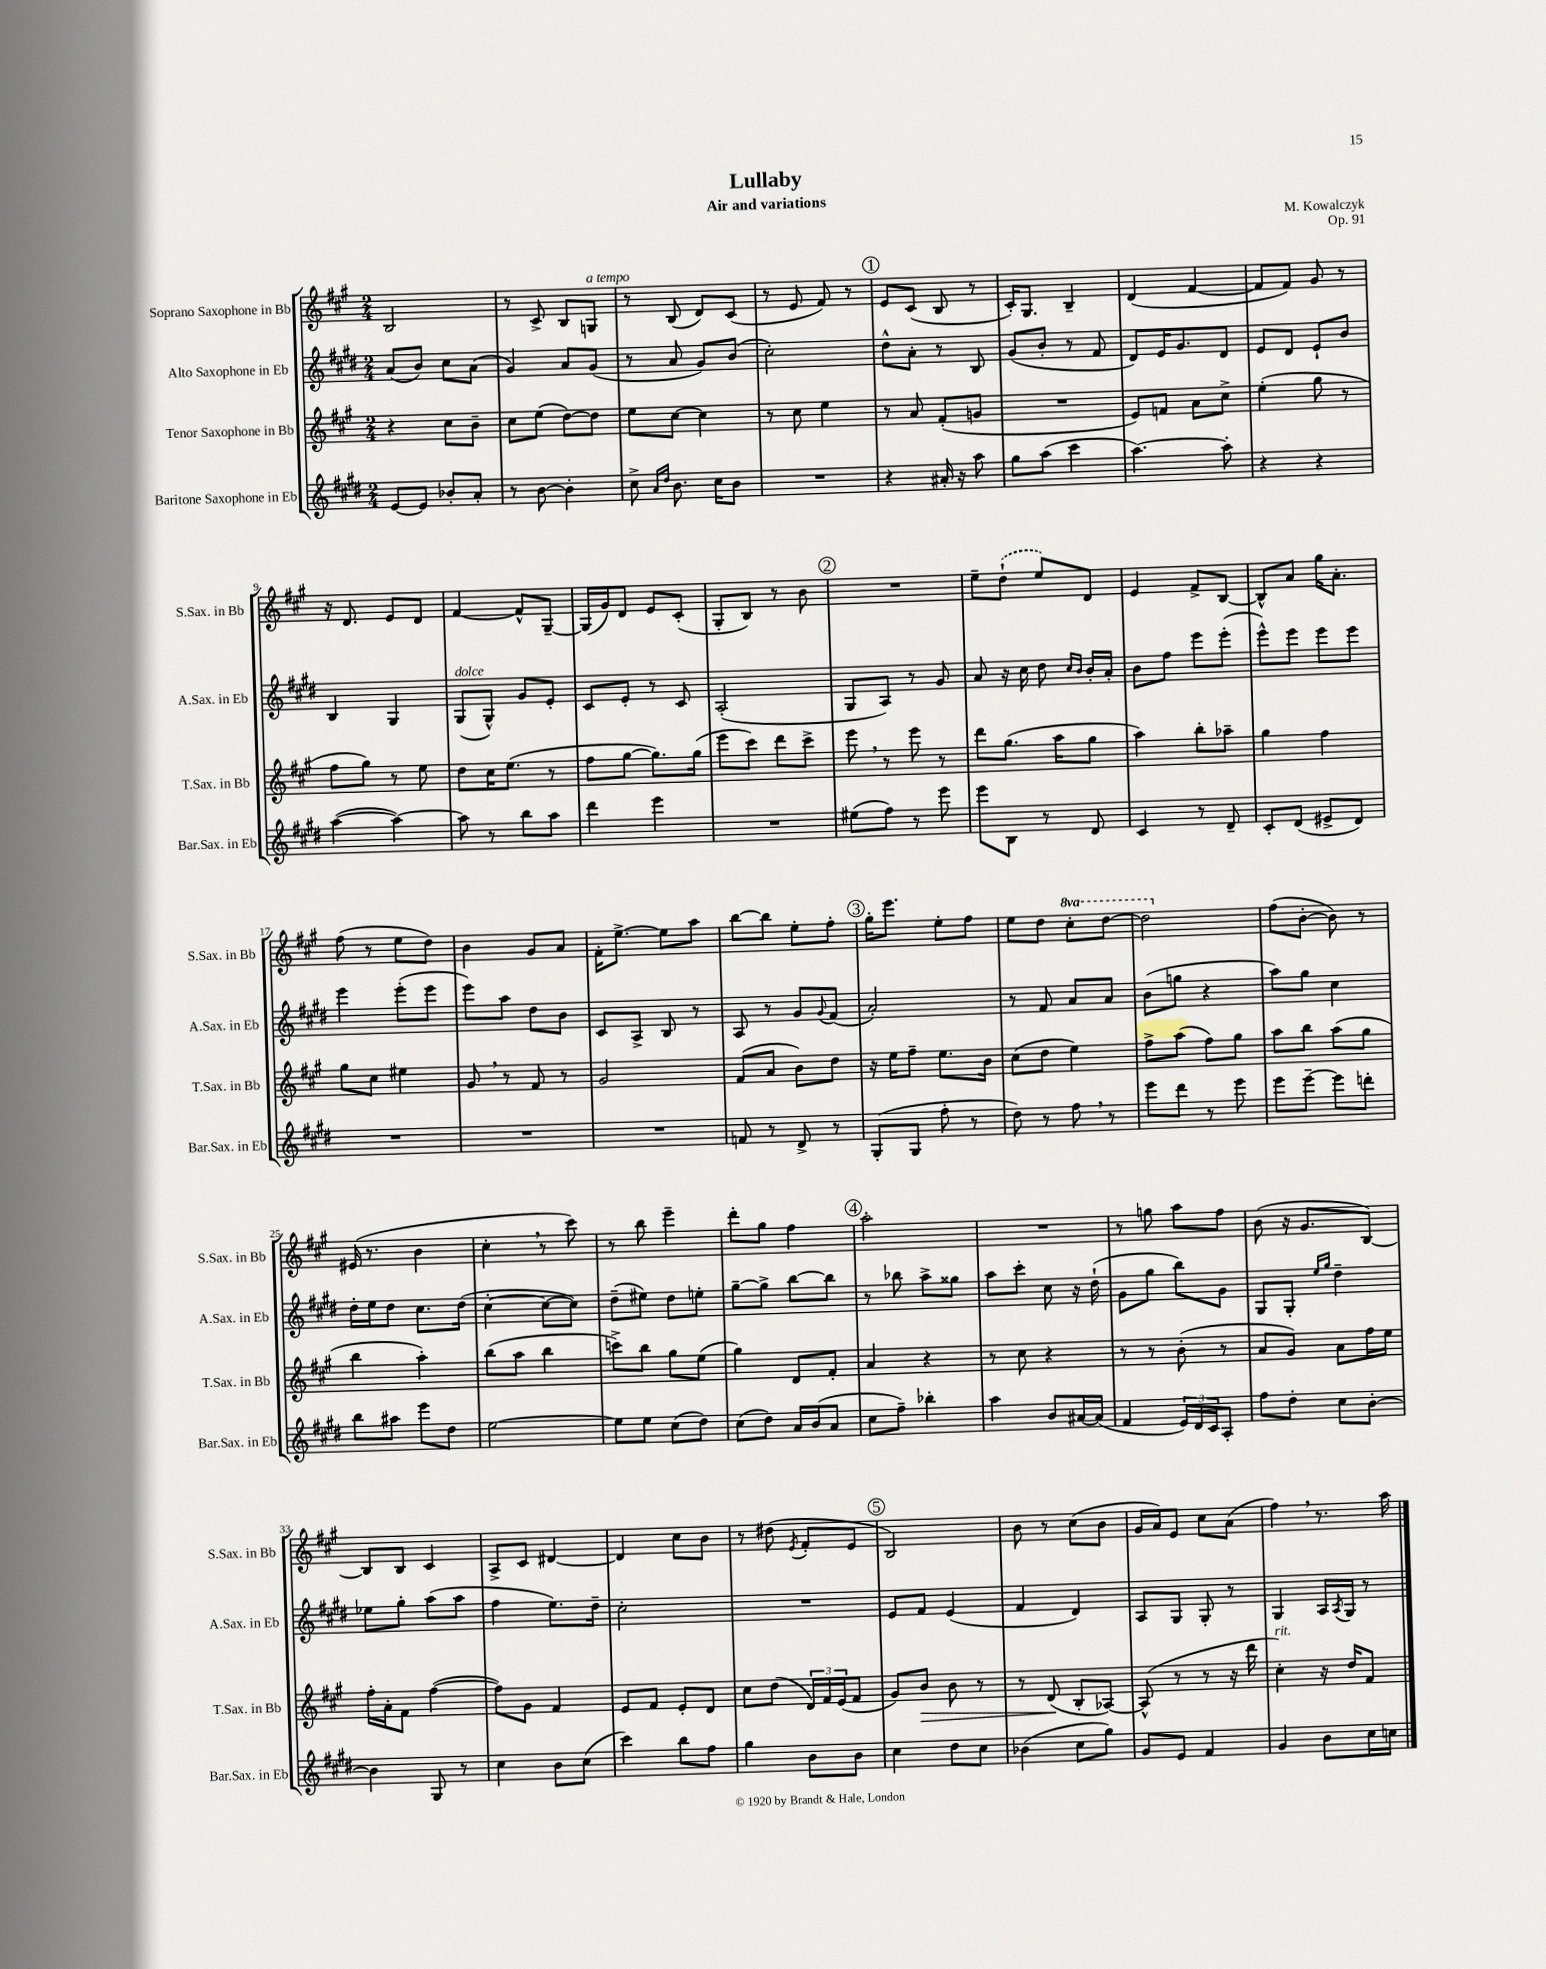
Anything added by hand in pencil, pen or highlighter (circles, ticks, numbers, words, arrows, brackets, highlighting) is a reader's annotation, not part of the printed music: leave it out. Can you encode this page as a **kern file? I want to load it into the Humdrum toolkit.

**kern	**kern	**kern	**kern
*staff4	*staff3	*staff2	*staff1
*clefG2	*clefG2	*clefG2	*clefG2
*k[f#c#g#d#]	*k[f#c#g#]	*k[f#c#g#d#]	*k[f#c#g#]
*M2/4	*M2/4	*M2/4	*M2/4
[8e	4r	(8a	2B
8e]	.	8b)	.
8b-'	8cc#	8cc#	.
8a'	8b~	(8a	.
=	=	=	=
8r	8cc#	4g#)	8r
[8b	(8ee	.	8c#^
4b']	[8dd)	8a	8B
.	8dd]	(8g#	8G
=	=	=	=
8cc#^	8ee	8r	8r
16qqa	.	.	.
16qqdd#	.	.	.
8.b	[8cc#	8a	(8B
.	4cc#]	8g#)	8d)
16cc#	.	.	.
8b	.	(8b	(8c#
=	=	=	=
2r	8r	2cc#')	8r
.	8cc#	.	8e
.	4ee	.	8f#)
.	.	.	8r
=	=	=	=
4r	8r	8dd#^^	8e
.	8a	8a'	(8c#
16a#'	(8f#'	8r	8B
16r	.	.	.
8aa	8g	8B	8r
=	=	=	=
8gg#	2r	(8g#	16c#')
.	.	.	8.G#
(8aa	.	8b'	.
4ccc#	.	8r	4B~
.	.	8f#	.
=	=	=	=
[4.aa)	8e)	8d#)	(4d
.	8f	16e	.
.	.	8.g#	.
.	8a	.	[4f#
8aa']	8cc#^	8d#	.
=	=	=	=
4r	(4ee'	8e	8f#]
.	.	8d#	8f#)
4r	8gg#	8e`	8g#
.	8r	8b	8r
=	=	=	=
([4aa	8ff#	4B	16r
.	.	.	8.d
.	8gg#)	.	.
4aa_)	8r	4G#	8e
.	8ee	.	8d
=	=	=	=
8aa]	8dd	(8G#	[4f#
8r	16cc#	8G#^^)	.
.	(8.ee	.	.
8bb	.	8g#	8f#^^]
8aa	8r	8e'	[8G#~
=	=	=	=
4ddd#	8ff#	8c#	(16G#]
.	.	.	16g#)
.	[8gg#	8e'	8d
4eee	8.gg#])	8r	8e
.	.	8c#	(8c#'
.	(16gg#	.	.
=	=	=	=
2r	8eee	(2A'	8G#'
.	8ccc#)	.	8B)
.	8ddd	.	8r
.	8ccc#^	.	8b
=	=	=	=
(8ee#	8eee	8G#	2r
8ff#)	8r	8A)	.
8r	8eee	8r	.
8eee	8r	8g#	.
=	=	=	=
8eee	8ddd	8a	8ee~
8B	(8.gg#	16r	(8dd`
.	.	16cc#	.
8r	.	8dd#	8ee)
.	16aa	.	.
.	.	16qqcc#	.
.	.	16qqb	.
8d#	8gg#	16b'	8d
.	.	16a'	.
=	=	=	=
4c#	4aa)	8b	4e
.	.	8ff#	.
8r	8bb'	8eee	8f#^
8d#~	8aa-~	(8eee'	[8B
=	=	=	=
8c#'	4gg#	8eee^^)	8B^^]
(8d#	.	8eee	8a
8e#^	4ff#	8eee	16gg#
.	.	.	8.a'
8d#)	.	8eee	.
=	=	=	=
2r	8gg#	4eee	(8ff#
.	8cc#	.	8r
.	4ee#	(8eee'	8ee
.	.	8eee	8dd)
=	=	=	=
2r	8g#	8eee)	4b
.	8r	8aa	.
.	8f#	8dd#	8g#
.	8r	8b	8a
=	=	=	=
2r	2g#	8c#	16f#'
.	.	.	[8.ee^
.	.	8A^	.
.	.	8B	8ee]
.	.	8r	8aa
=	=	=	=
8f	(8f#	8A	[8bb
8r	8a	8r	8bb]
8d#^	8b)	8g#	8ee'
.	.	8qqg#	.
8r	8dd	(8f#	8ff#'
=	=	=	=
(8G#'	16r	2a')	16gg#'
.	16ee	.	8.eee
8G#	8ff#~	.	.
8ff#'	8.ee	.	8ee'
8r	.	.	8ff#
.	16b	.	.
=	=	=	=
8dd#)	(8cc#	8r	8ee
8r	8dd	8f#	8dd
8ff#	4ee)	8a	8ccc#'
8r	.	8a	[8ddd
=	=	=	=
8eee	8ff#^	(8b	2ddd]
8ddd#	(8aa	8gg	.
8r	8ff#)	4r	.
8eee	8gg#	.	.
=	=	=	=
8eee	8aa	8aa)	(8ff#
[8eee~	8bb	8gg#	[8b'
8eee]	(8aa	4cc#	8b])
8ddd'	8gg#	.	8r
=	=	=	=
8bb	4bb	16dd#'	(16e#
.	.	16ee	8.r
8aa#	.	8dd#	.
8eee	4aa')	8.cc#	4b
8dd#	.	.	.
.	.	(16dd#	.
=	=	=	=
[2ee	(8bb	[4cc#'	4cc#'
.	8aa	.	.
.	4bb	8cc#_	8r
.	.	8cc#])	8ccc#)
=	=	=	=
8ee]	8ccc^)	(8dd#~	8r
8ee	8bb	8ee#)	8bb
(8cc#	8gg#	8dd#	4eee~
8dd#)	(8ee	8ee'	.
=	=	=	=
(8cc#	4gg#)	[8gg#~	8ddd'
8dd#)	.	8gg#^]	8gg#
16a	8d	[8bb	4ff#
(16b	.	.	.
8a	8f#'	8bb]	.
=	=	=	=
8cc#	4a	8r	2aa'
8ff#~)	.	8bb-	.
4bb-'	4r	8aa^	.
.	.	8gg##	.
=	=	=	=
4aa	8r	8aa	2r
.	8cc#	8ccc#'	.
8b	4r	8cc#	.
[16a#	.	16r	.
(16a#]	.	(16dd#`	.
=	=	=	=
4f#	8r	8g#	8r
.	8r	8gg#	8gg
24e)	(8b'	8bb)	8aa
24d#	.	.	.
24c#	.	.	.
8A'	8r	8g#	8ff#
=	=	=	=
8ff#	8a	8G#	(8b
8dd#'	8g#)	8G#'	16r
.	.	.	8.g#
.	.	16qqee	.
.	.	16qqgg#	.
8cc#	8a	4dd#~	.
[8b'	16ff#	.	[8B)
.	16ee	.	.
=	=	=	=
4b]	16ff#'	8ee-	8B]
.	16a'	.	.
.	8f#	8gg#'	8B
8G#	([4ff#	(8aa	4c#
8r	.	8aa	.
=	=	=	=
4cc#	8ff#])	4ff#	8A^
.	8g#	.	8c#
8b	4f#	8.ee)	[4d#
(8cc#	.	.	.
.	.	16dd#~	.
=	=	=	=
4ccc#)	8e	2cc#'	4d#]
.	8f#	.	.
8bb	8e'	.	8cc#
8ff#	8d	.	8b
=	=	=	=
4gg#	8cc#	2r	8r
.	(8dd	.	(8dd#
.	.	.	8qe
8b	24d)	.	8f#'
.	24f#	.	.
.	(24e	.	.
8b	8f#	.	8e
=	=	=	=
4cc#	8g#)	8e	2B)
.	8b	8f#	.
8dd#	8b	(4e	.
8cc#	8r	.	.
=	=	=	=
(4b-	8r	4f#	8b
.	(8d	.	8r
8cc#	8B'	4d#)	(8cc#
8gg#)	[8A-)	.	8b
=	=	=	=
8g#	(8A-^^]	8A	16g#
.	.	.	16a)
8e	8r	8G#	8e
4f#	8r	8G#'	8cc#
.	16r	8r	(8a
.	16ddd	.	.
=	=	=	=
4g#	4cc#')	4G#	4ff#)
8b	16r	16A	8.r
.	.	8qA	.
.	16dd	16G#	.
16cc#	8f#	8r	.
16cc	.	.	16aa
==	==	==	==
*-	*-	*-	*-
